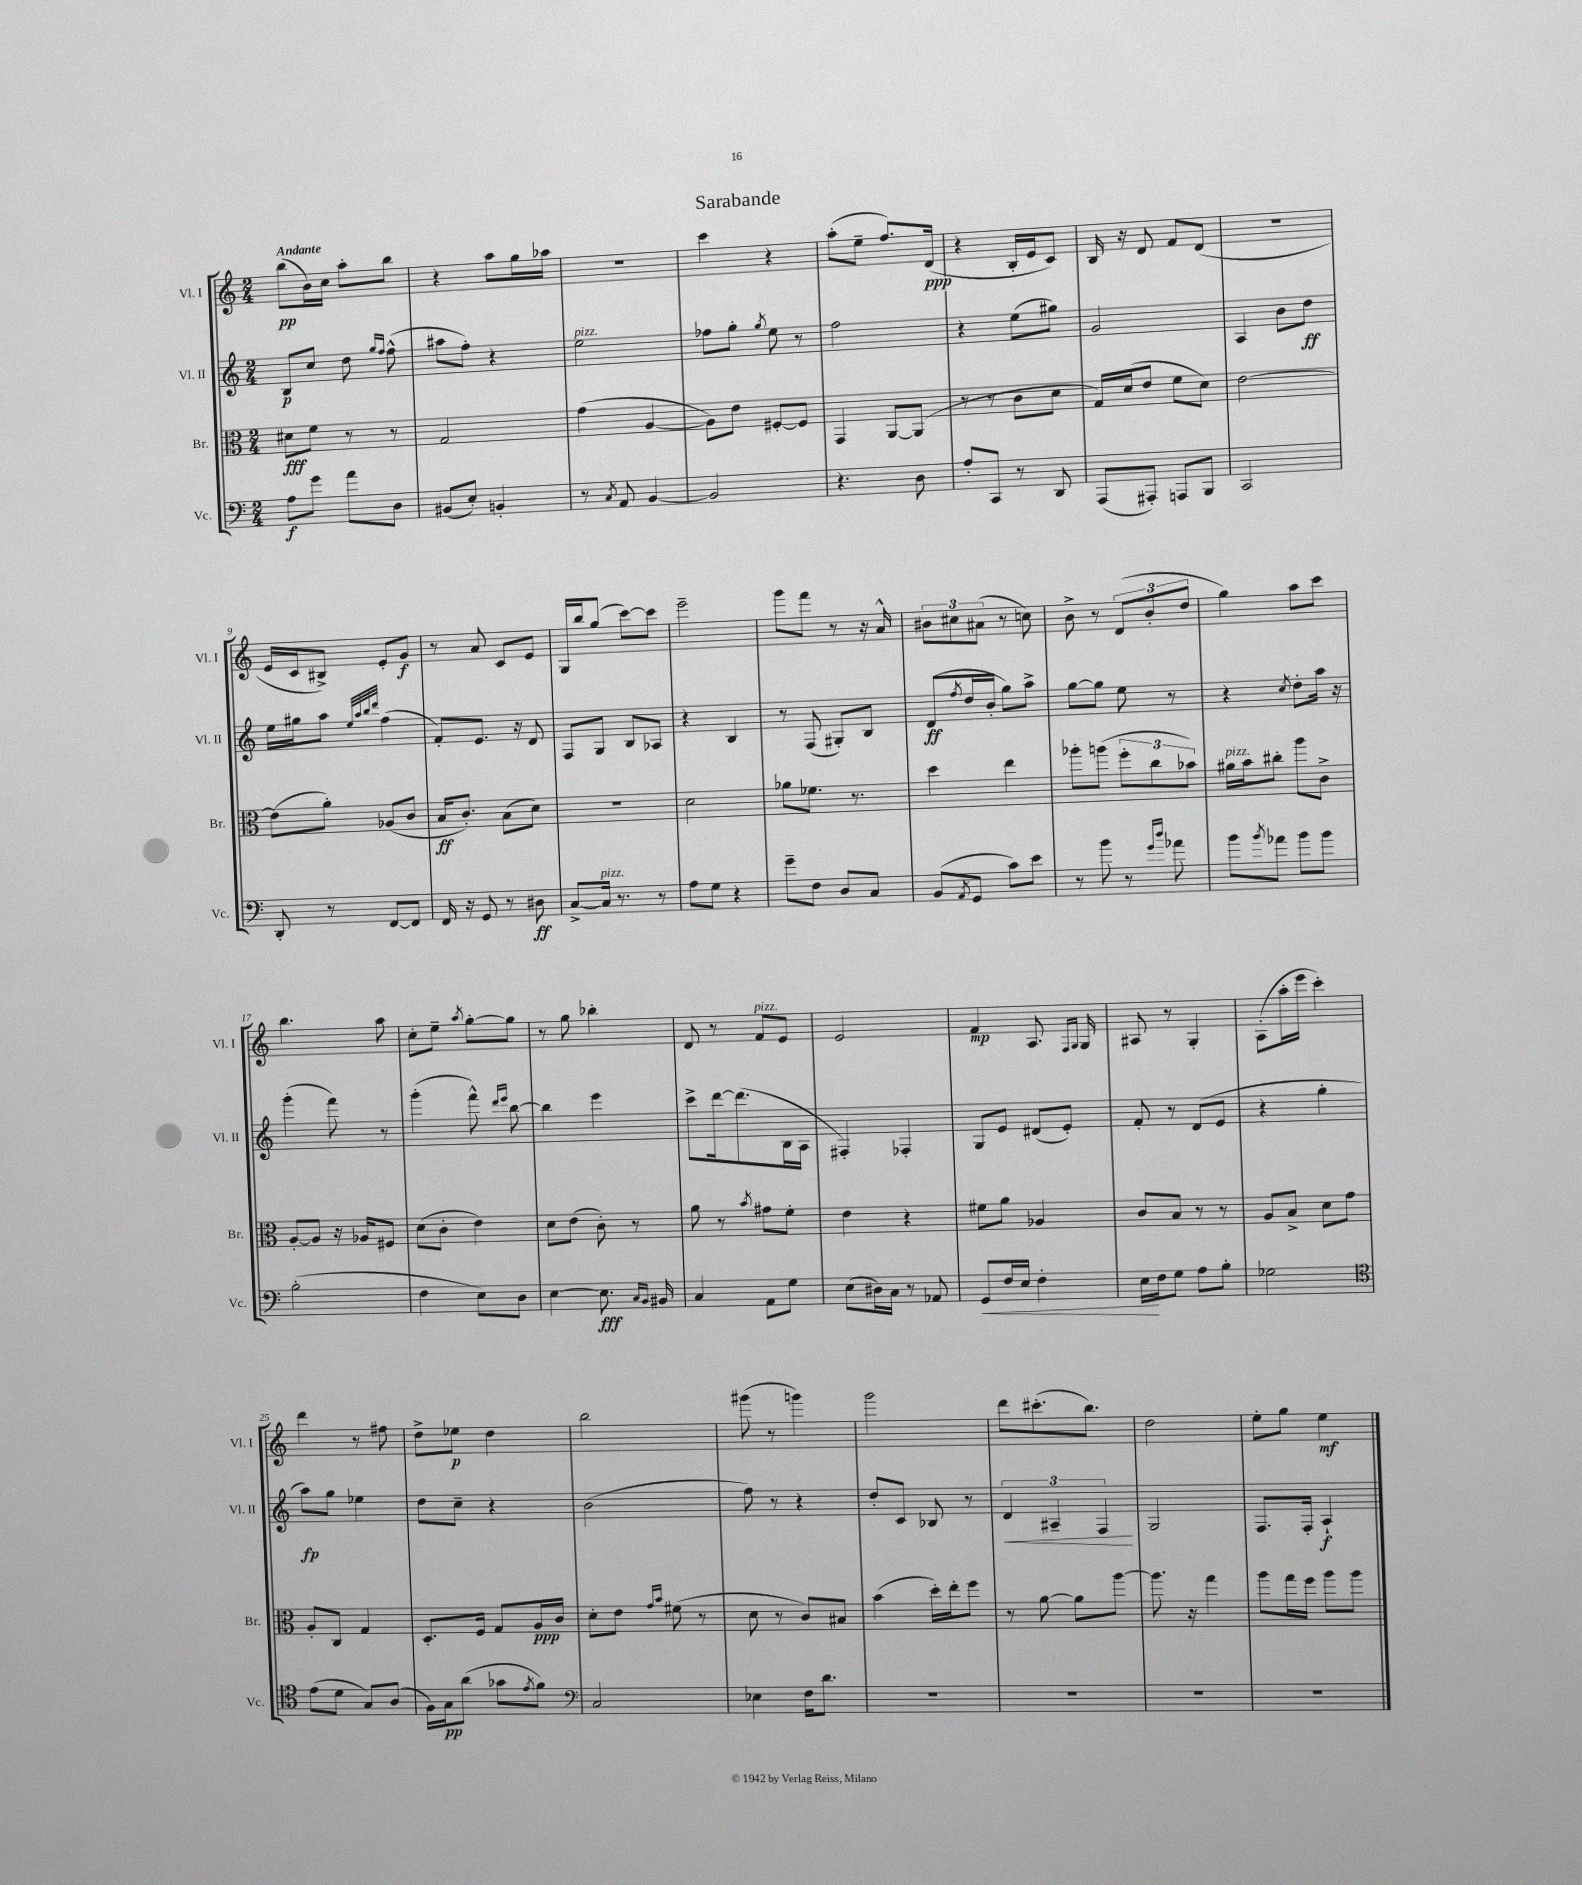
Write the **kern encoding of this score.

**kern	**dynam	**kern	**dynam	**kern	**dynam	**kern	**dynam
*part4	*part4	*part3	*part3	*part2	*part2	*part1	*part1
*staff4	*staff4	*staff3	*staff3	*staff2	*staff2	*staff1	*staff1
*I"Vc.	*	*I"Br.	*	*I"Vl. II	*	*I"Vl. I	*
*I'Vc.	*	*I'Br.	*	*I'Vl. II	*	*I'Vl. I	*
*clefF4	*	*clefC3	*	*clefG2	*	*clefG2	*
*k[]	*	*k[]	*	*k[]	*	*k[]	*
*M2/4	*	*M2/4	*	*M2/4	*	*M2/4	*
=1	=1	=1	=1	=1	=1	=1	=1
!	!	!	!	!	!	!LO:TX:a:B:t=Andante	!
8A\L	f	8d#X\L	fff	8B/L	p	(8bb\L	pp
8g\J	.	8f\J	.	8cc/J	.	16b\L)	.
.	.	.	.	.	.	16cc\JJ	.
8a\L	.	8r	.	8dd\	.	8aa'\L	.
.	.	.	.	16qqgg/LL	.	.	.
.	.	.	.	16qqff/JJ	.	.	.
8D\J	.	8r	.	(8ff^^\	.	8bb\J	.
=2	=2	=2	=2	=2	=2	=2	=2
(8BB#X/L	.	2G/	.	8aa#X\L	.	4r	.
8E'/J)	.	.	.	8ff'\J)	.	.	.
4BBn'/	.	.	.	4r	.	8aa\L	.
.	.	.	.	.	.	16gg\L	.
.	.	.	.	.	.	16aa-X\JJ	.
=3	=3	=3	=3	=3	=3	=3	=3
!	!	!	!	!LO:TX:a:i:t=pizz.	!	!	!
8r	.	(4g\	.	2ee\	.	2r	.
8qC/	.	.	.	.	.	.	.
8AA/	.	.	.	.	.	.	.
[4BB/	.	[4A/	.	.	.	.	.
=4	=4	=4	=4	=4	=4	=4	=4
2BB/]	.	8A\L])	.	8ff-X\L	.	4ccc\	.
.	.	8e\J	.	8gg'\J	.	.	.
.	.	.	.	8qgg/	.	.	.
.	.	[8F#X'/L	.	8ee\	.	4r	.
.	.	8F#/J]	.	8r	.	.	.
=5	=5	=5	=5	=5	=5	=5	=5
4.r	.	4GG/	.	2ff\	.	(8aa'\L	.
.	.	.	.	.	.	8ee~\J	.
.	.	[8AA/L	.	.	.	8.ff/L)	.
8D\	.	(8AA/J]	.	.	.	.	.
.	.	.	.	.	.	(16d/Jk	ppp
=6	=6	=6	=6	=6	=6	=6	=6
8A'/L	.	8r	.	4r	.	4r	.
8CC/J	.	8r	.	.	.	.	.
8r	.	8c\L	.	(8ee\L	.	16B'/LL	.
.	.	.	.	.	.	16e/J	.
8DD/	.	8d\J	.	8gg#X\J)	.	8c/J)	.
=7	=7	=7	=7	=7	=7	=7	=7
(8AAA/L	.	16G/LL)	.	2g/	.	16B/	.
.	.	(16d/J	.	.	.	16r	.
8AAA#X'/J)	.	8e/J	.	.	.	8d/	.
8AAAn/L	.	8f\L	.	.	.	8f/L	.
8BBB/J	.	8d\J)	.	.	.	(8d/J	.
=8	=8	=8	=8	=8	=8	=8	=8
2CC/	.	[2e\	.	4A/	.	2r	.
.	.	.	.	8b\L	.	.	.
.	.	.	.	8dd\J	ff	.	.
!!LO:LB:g=z
=9	=9	=9	=9	=9	=9	=9	=9
8DD'/	.	(8e\L]	.	16ee\LL	.	16e/LL	.
.	.	.	.	16gg#X\J	.	16c/J	.
8r	.	8a'\J)	.	8aa\J	.	8B#X^/J)	.
.	.	.	.	32qqee/LLL	.	.	.
.	.	.	.	32qqaa/	.	.	.
.	.	.	.	32qqbb/	.	.	.
.	.	.	.	32qqddd/JJJ	.	.	.
[8FF/L	.	(8A-X/L	.	(4ff\	.	8e'/L	.
8FF/J]	.	8c/J	.	.	.	8g/J	f
=10	=10	=10	=10	=10	=10	=10	=10
16FF/	.	16B/KL	ff	8f'/L)	.	8r	.
16r	.	8.c'/J)	.	.	.	.	.
8GG/	.	.	.	8.e/J	.	8a/	.
8r	.	(8B\L	.	.	.	8c/L	.
.	.	.	.	16r	.	.	.
8D#X\	ff	8d\J)	.	8d/	.	8e/J	.
=11	=11	=11	=11	=11	=11	=11	=11
[8C^/L	.	2r	.	8F/L	.	16G/LL	.
.	.	.	.	.	.	16bb/J	.
!LO:TX:a:i:t=pizz.	!	!	!	!	!	!	!
16C/Jk]	.	.	.	8G/J	.	(8gg/J	.
8.r	.	.	.	.	.	.	.
.	.	.	.	8B/L	.	[8ccc\L)	.
8r	.	.	.	8A-X/J	.	8ccc\J]	.
=12	=12	=12	=12	=12	=12	=12	=12
8A\L	.	2d\	.	4r	.	2eee~\	.
8G\J	.	.	.	.	.	.	.
4r	.	.	.	4B/	.	.	.
=13	=13	=13	=13	=13	=13	=13	=13
8g~\L	.	8a-X\L	.	8r	.	8ggg\L	.
8F\J	.	8.f-X\J	.	(8F/	.	8fff\J	.
8D/L	.	.	.	8G#X'/L)	.	8r	.
.	.	8.r	.	.	.	.	.
8C/J	.	.	.	8B/J	.	16r	.
.	.	.	.	.	.	16a^^/	.
=14	=14	=14	=14	=14	=14	=14	=14
(8BB/L	.	4dd\	.	(8d/L	ff	12b#X\L	.
.	.	.	.	.	.	12cc#X\	.
8qAA/	.	.	.	8qff/	.	.	.
8GG/J	.	.	.	16dd/L	.	.	.
.	.	.	.	.	.	(12a#X\J	.
.	.	.	.	16b'/JJ	.	.	.
8c\L)	.	4ee\	.	8gg\L)	.	8r	.
8e\J	.	.	.	8aa^\J	.	8ccn\)	.
=15	=15	=15	=15	=15	=15	=15	=15
8r	.	8aa-X'\L	.	[8gg\L	.	8b^\	.
8b\	.	(8aan\J	.	8gg\J]	.	8r	.
8r	.	12ff'\L	.	8ee\	.	(12d/L	.
.	.	12cc\	.	.	.	12b'/	.
16qqg/LL	.	.	.	.	.	.	.
16qqdd/JJ	.	.	.	.	.	.	.
8a-X\	.	.	.	8r	.	.	.
.	.	12b-X\J)	.	.	.	12dd/J	.
=16	=16	=16	=16	=16	=16	=16	=16
!	!	!LO:TX:a:i:t=pizz.	!	!	!	!	!
8b\L	.	16a#X\LL	.	4r	.	4gg\)	.
.	.	16b\J	.	.	.	.	.
8qb/	.	.	.	.	.	.	.
8a-X\J	.	8cc#X'\J	.	.	.	.	.
.	.	.	.	8qcc/	.	.	.
8b\L	.	8aa\L	.	8dd'\L	.	8aa\L	.
8b\J	.	8c^\J	.	16aa\Jk	.	8ccc\J	.
.	.	.	.	16r	.	.	.
!!LO:LB:g=z
=17	=17	=17	=17	=17	=17	=17	=17
(2B'\	.	[8A'/L	.	(4ggg'\	.	4.bb\	.
.	.	8A/J]	.	.	.	.	.
.	.	16r	.	8fff\)	.	.	.
.	.	16A-X/KL	.	.	.	.	.
.	.	8F#X/J	.	8r	.	8aa\	.
=18	=18	=18	=18	=18	=18	=18	=18
4F\	.	(8d\L	.	(4ggg'\	.	8cc'\L	.
.	.	8c'\J	.	.	.	8ee~\J	.
.	.	.	.	.	.	8qaa/	.
8E\L)	.	4e\)	.	8fff^^\)	.	[8gg'\L	.
.	.	.	.	16qqddd/LL	.	.	.
.	.	.	.	16qqeee/JJ	.	.	.
8D\J	.	.	.	[8bb\	.	8gg\J]	.
=19	=19	=19	=19	=19	=19	=19	=19
[4E\	.	8d\L	.	4bb\]	.	8r	.
.	.	(8e\J	.	.	.	8gg\	.
8.E\]	fff	8c'\)	.	4eee\	.	4bb-X'\	.
.	.	8r	.	.	.	.	.
16qqC/LL	.	.	.	.	.	.	.
16qqBB/JJ	.	.	.	.	.	.	.
16BB#X/	.	.	.	.	.	.	.
=20	=20	=20	=20	=20	=20	=20	=20
4C/	.	8a\	.	8ccc^\L	.	8d/	.
.	.	8r	.	[16ddd\k	.	8r	.
.	.	.	.	(8.ddd\]	.	.	.
.	.	8qb/	.	.	.	.	.
!	!	!	!	!	!	!LO:TX:a:i:t=pizz.	!
8AA\L	.	8g#X\L	.	.	.	8f/L	.
8G\J	.	8f'\J	.	16B\L	.	8e/J	.
.	.	.	.	16A\JJ	.	.	.
=21	=21	=21	=21	=21	=21	=21	=21
(8E\L	.	4e\	.	4F#X'/)	.	2e/	.
16D#X\L)	.	.	.	.	.	.	.
16C\JJ	.	.	.	.	.	.	.
8r	.	4r	.	4F-X'/	.	.	.
8AA-X/	.	.	.	.	.	.	.
=22	=22	=22	=22	=22	=22	=22	=22
!	!LO:HP:b	!	!	!	!	!	!
8GG/L	<	8f#X\L	.	8G/L	.	4f/	mp
16F/L	.	8a\J	.	8e/J	.	.	.
16E/JJ	.	.	.	.	.	.	.
4F'\	.	4A-X/	.	(8d#X/L	.	8.A/	.
.	.	.	.	8e'/J)	.	.	.
.	.	.	.	.	.	16qqF/LL	.
.	.	.	.	.	.	16qqG/JJ	.
.	.	.	.	.	.	16G/	.
=23	=23	=23	=23	=23	=23	=23	=23
16E\LL	.	8c/L	.	8f'/	.	8A#X/	.
16F\J	[	.	.	.	.	.	.
8G\J	.	8B/J	.	8r	.	8r	.
8A\L	.	8r	.	(8d/L	.	4G'/	.
8B'\J	.	8r	.	8e/J	.	.	.
=24	=24	=24	=24	=24	=24	=24	=24
2G-X\	.	8A/L	.	4r	.	(8A'\L	.
.	.	8B^/J	.	.	.	16aa'\L	.
.	.	.	.	.	.	16eee\JJ	.
.	.	8d\L	.	4gg'\	.	4ccc'\)	.
.	.	8g\J	.	.	.	.	.
!!LO:LB:g=z
=25	=25	=25	=25	=25	=25	=25	=25
*clefC4	*	*	*	*	*	*	*
(8e\L	.	8A'/L	.	8aa\L)	fp	4ddd\	.
8d\J	.	8C/J	.	8gg\J	.	.	.
8G/L)	.	4G/	.	4ee-X\	.	8r	.
(8A/J	.	.	.	.	.	8ff#X\	.
=26	=26	=26	=26	=26	=26	=26	=26
16F\LL)	.	8.D'/L	.	8dd\L	.	8dd^\L	.
16G\J	pp	.	.	.	.	.	.
(8a\J	.	.	.	8cc~\J	.	8ee-X\J	p
.	.	16F/Jk	.	.	.	.	.
8g-X\L	.	8G/L	.	4r	.	4dd\	.
8qe/	.	.	.	.	.	.	.
8f\J)	.	16A/L	ppp	.	.	.	.
.	.	16c/JJ	.	.	.	.	.
=27	=27	=27	=27	=27	=27	=27	=27
*clefF4	*	*	*	*	*	*	*
2C/	.	8d'\L	.	(2b\	.	2bb\	.
.	.	8e\J	.	.	.	.	.
.	.	16qqg/LL	.	.	.	.	.
.	.	16qqb/JJ	.	.	.	.	.
.	.	(8f#X\	.	.	.	.	.
.	.	8r	.	.	.	.	.
=28	=28	=28	=28	=28	=28	=28	=28
4E-X\	.	8d\	.	8ff\)	.	(8ggg#X\	.
.	.	8r	.	8r	.	8r	.
16F\KL	.	8c/L)	.	4r	.	4gggn\)	.
8.d\J	.	.	.	.	.	.	.
.	.	8B#X/J	.	.	.	.	.
=29	=29	=29	=29	=29	=29	=29	=29
2r	.	(4b\	.	8dd'/L	.	2ggg\	.
.	.	.	.	8c/J	.	.	.
.	.	16dd'\LL)	.	8B-X/	.	.	.
.	.	16ee'\J	.	.	.	.	.
.	.	8ff\J	.	8r	.	.	.
=30	=30	=30	=30	=30	=30	=30	=30
!	!	!	!	!	!LO:HP:b	!	!
2r	.	8r	.	6d/	<	8ddd\L	.
.	.	[8a\	.	.	.	(8.ccc#X'\	.
.	.	.	.	6A#X~/	.	.	.
.	.	8a\L]	.	.	.	.	.
.	.	.	.	.	.	8.bb\J)	.
.	.	.	.	6F/	.	.	.
.	.	[8aa\J	.	.	.	.	.
.	.	.	.	.	[	.	.
=31	=31	=31	=31	=31	=31	=31	=31
2r	.	8.aa\]	.	2G/	.	2dd\	.
.	.	16r	.	.	.	.	.
.	.	4gg\	.	.	.	.	.
=32	=32	=32	=32	=32	=32	=32	=32
2r	.	8aa\L	.	8.F/L	.	8ee'\L	.
.	.	16gg\L	.	.	.	8gg\J	.
.	.	16ff\JJ	.	16F'/Jk	.	.	.
.	.	8aa\L	.	4A`/	f	4ee\	mf
.	.	8aa\J	.	.	.	.	.
==	==	==	==	==	==	==	==
*-	*-	*-	*-	*-	*-	*-	*-
